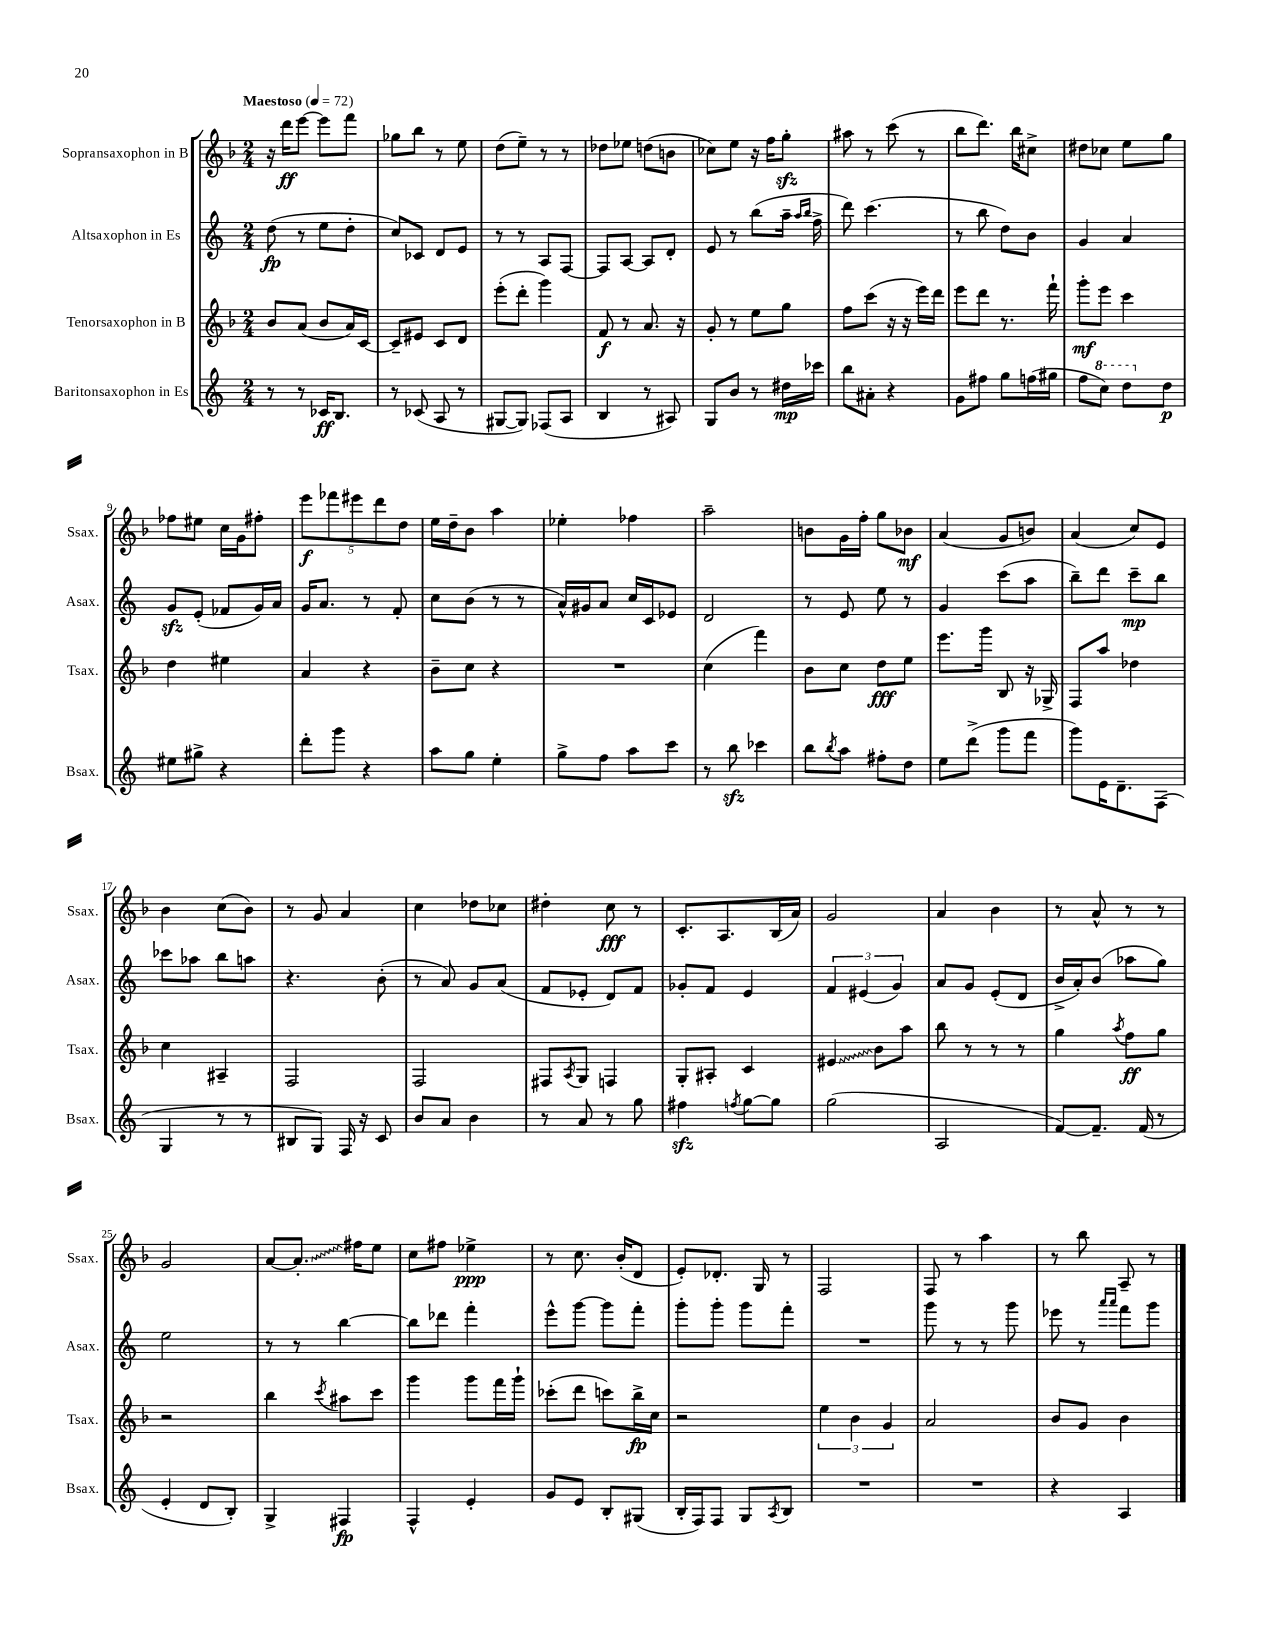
<<
\new StaffGroup <<
\new Staff = "s0" \with { instrumentName = "Sopransaxophon in B" shortInstrumentName = "Ssax." } {
    \clef treble \key f \major \numericTimeSignature \time 2/4 \tempo "Maestoso" 4 = 72
    r16 d'''16\ff e'''8~ e'''8 f'''8 |
    ges''8 bes''8 r8 e''8 |
    d''8( e''8--) r8 r8 |
    des''8 ees''8 d''8( b'8 |
    ces''8) e''8 r16 f''16 g''8-.\sfz |
    ais''8 r8 c'''8( r8 |
    bes''8 d'''8.) bes''16 cis''8-> |
    dis''8 ces''8 e''8 g''8 |
    fes''8 eis''8 c''16 g'16 fis''8-. |
    \tuplet 5/4 { e'''8\f fes'''8 eis'''8 d'''8 d''8 } |
    e''16 d''16-- bes'8 a''4 |
    ees''4-. fes''4 |
    a''2-- |
    b'8 g'16 f''16-. g''8 bes'8\mf |
    a'4( g'8 b'8) |
    a'4( c''8) e'8 |
    bes'4 c''8( bes'8) |
    r8 g'8 a'4 |
    c''4 des''8 ces''8 |
    dis''4-. c''8\fff r8 |
    c'8.-. a8. bes16( a'16) |
    g'2 |
    a'4 bes'4 |
    r8 a'8-^ r8 r8 |
    g'2 |
    a'8~ \once \override Glissando.style = #'zigzag a'8.-.\glissando fis''16 e''8 |
    c''8 fis''8 ees''4->\ppp |
    r8 c''8. bes'16-.( d'8 |
    e'8-.) des'8.-. g16 r8 |
    f2 |
    f8 r8 a''4 |
    r8 bes''8 a8-- r8 \bar "|." |
}
\new Staff = "s1" \with { instrumentName = "Altsaxophon in Es" shortInstrumentName = "Asax." } {
    \clef treble \key c \major \numericTimeSignature \time 2/4
    d''8\fp( r8 e''8 d''8-. |
    c''8) ces'8 d'8 e'8 |
    r8 r8 a8 f8~ |
    f8 a8~ a8 d'8-. |
    e'8 r8 b''8( a''16-- \grace { a''16 b''16 } f''16-> |
    d'''8) c'''4.( |
    r8 b''8 d''8) b'8 |
    g'4 a'4 |
    g'8\sfz e'8-.( fes'8 g'16) a'16 |
    g'16 a'8. r8 f'8-. |
    c''8 b'8( r8 r8 |
    a'16-^) gis'16 a'8 c''16 c'16 ees'8 |
    d'2 |
    r8 e'8 e''8 r8 |
    g'4 c'''8( a''8 |
    b''8--) d'''8 c'''8--\mp b''8 |
    ces'''8 aes''8 b''8 a''8 |
    r4. b'8-.( |
    r8 a'8) g'8 a'8( |
    f'8 ees'8-. d'8) f'8 |
    ges'8-. f'8 e'4 |
    \tuplet 3/2 { f'4 eis'4( g'4) } |
    a'8 g'8 e'8-.( d'8 |
    b'16-> a'16-.) b'8( aes''8 g''8) |
    e''2 |
    r8 r8 b''4~ |
    b''8 des'''8 f'''4-. |
    e'''8-^ g'''8~ g'''8 f'''8-. |
    g'''8-. g'''8-. g'''8 f'''8-. |
    R2 |
    g'''8 r8 r8 g'''8 |
    ees'''8 r8 \grace { a'''16 a'''16 } f'''8 g'''8 \bar "|." |
}
\new Staff = "s2" \with { instrumentName = "Tenorsaxophon in B" shortInstrumentName = "Tsax." } {
    \clef treble \key f \major \numericTimeSignature \time 2/4
    bes'8 a'8( bes'8 a'16) c'16~ |
    c'8-- eis'8 c'8 d'8 |
    e'''8-.( d'''8-. g'''4) |
    f'8\f r8 a'8. r16 |
    g'8-. r8 e''8 g''8 |
    f''8 c'''8( r16 r16 e'''16) d'''16 |
    e'''8 d'''8 r8. f'''16-! |
    g'''8-.\mf e'''8 c'''4 |
    d''4 eis''4 |
    a'4 r4 |
    bes'8-- c''8 r4 |
    R2 |
    c''4( f'''4) |
    bes'8 c''8 d''8\fff e''8 |
    e'''8. g'''16 bes8 r16 ges16-> |
    f8 a''8 des''4 |
    c''4 ais4-- |
    f2 |
    f2 |
    fis8 \acciaccatura { a8 } g8 f4 |
    g8-. ais8-. c'4 |
    \once \override Glissando.style = #'zigzag eis'4\glissando bes'8 a''8 |
    bes''8 r8 r8 r8 |
    g''4 \acciaccatura { a''8 } f''8\ff g''8 |
    r2 |
    bes''4 \acciaccatura { c'''8 } ais''8 c'''8 |
    g'''4 g'''8 f'''16 g'''16-! |
    ces'''8-.( d'''8 c'''8) bes''16->\fp c''16 |
    r2 |
    \tuplet 3/2 { e''4 bes'4 g'4 } |
    a'2 |
    bes'8 g'8 bes'4 \bar "|." |
}
\new Staff = "s3" \with { instrumentName = "Baritonsaxophon in Es" shortInstrumentName = "Bsax." } {
    \clef treble \key c \major \numericTimeSignature \time 2/4
    r8 r8 ces'16\ff b8. |
    r8 ces'8( a8 r8 |
    gis8~ gis8) fes8( a8 |
    b4 r8 ais8) |
    g8 b'8 r8 dis''16\mp ces'''16 |
    b''8 ais'8-. r4 |
    g'8 fis''8 g''8 f''16( gis''16 |
    f''8 \ottava #1 c'''8) d'''8\glissando \ottava #0 d''8\p |
    eis''8 gis''8-> r4 |
    d'''8-. g'''8 r4 |
    a''8 g''8 e''4-. |
    g''8-> f''8 a''8 c'''8 |
    r8 b''8\sfz ces'''4 |
    b''8 \acciaccatura { b''8 } a''8 fis''8-. d''8 |
    e''8 d'''8->( g'''8 f'''8 |
    g'''8) e'16 d'8.-- f8( |
    g4 r8 r8 |
    bis8 g8) f16 r16 c'8 |
    b'8 a'8 b'4 |
    r8 a'8 r8 g''8 |
    fis''4\sfz \acciaccatura { f''8 } g''8~ g''8 |
    g''2( |
    a2 |
    f'8~) f'8.-- f'16( r8 |
    e'4-. d'8 b8-.) |
    g4-> fis4\fp |
    f4-^ e'4-. |
    g'8 e'8 b8-. gis8( |
    b16-. f16) f8 g8 \acciaccatura { a8 } b8 |
    R2 |
    R2 |
    r4 a4 \bar "|." |
}
>>
>>
